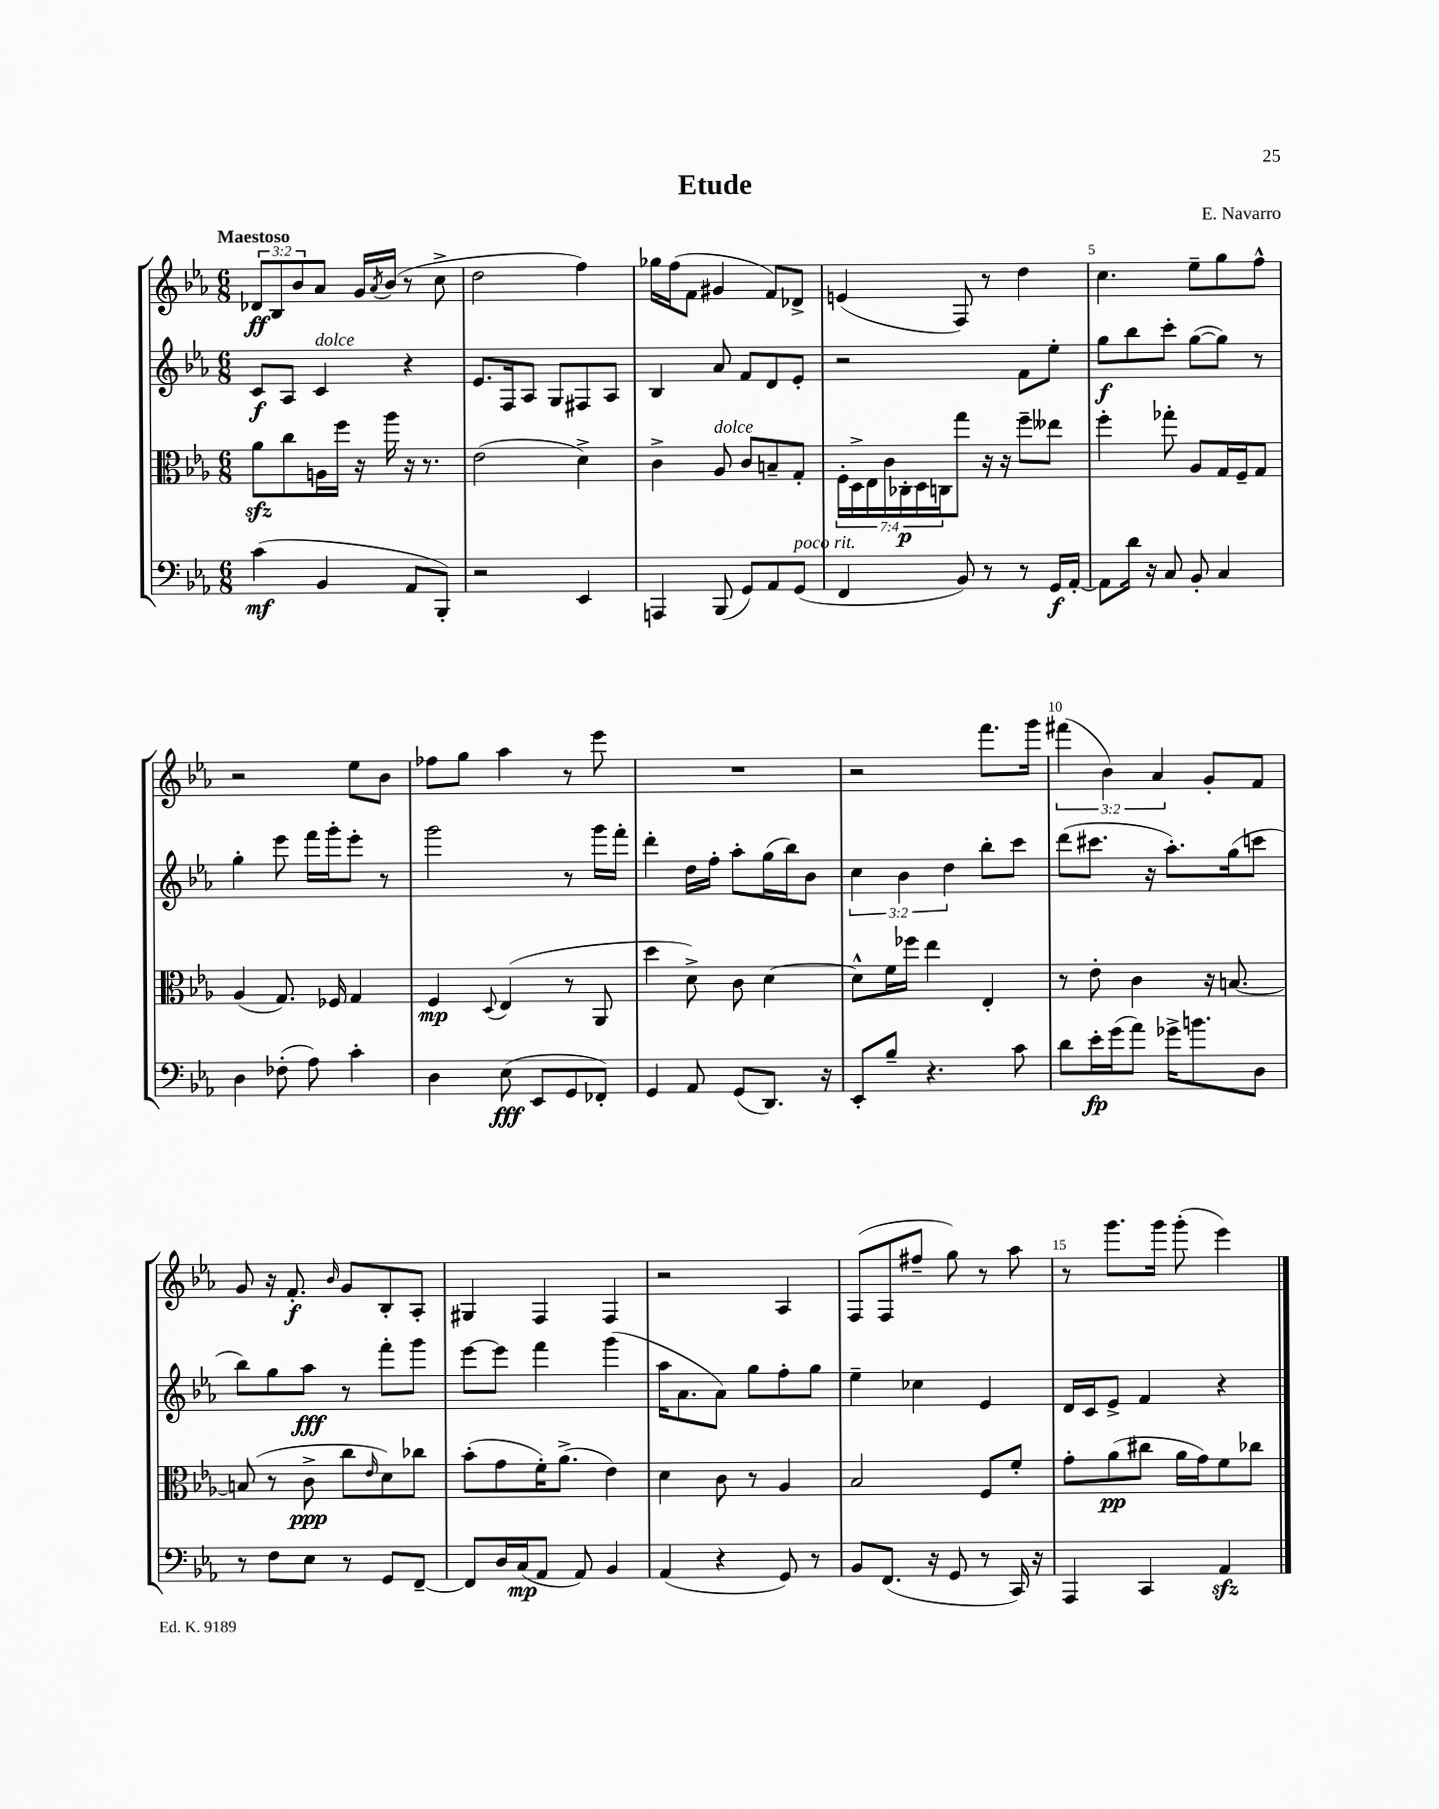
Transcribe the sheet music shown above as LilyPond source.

\header { title = "Etude" composer = "E. Navarro" }
<<
\new StaffGroup <<
\new Staff = "s0" {
    \clef treble \key ees \major \numericTimeSignature \time 6/8 \override Staff.TupletNumber.text = #tuplet-number::calc-fraction-text \tempo "Maestoso"
    \tuplet 3/2 { des'8\ff bes8 bes'8 } aes'8 g'16 \acciaccatura { aes'8 } bes'16( r8 c''8-> |
    d''2 f''4) |
    ges''16 f''16( f'8 gis'4 f'8) des'8-> |
    e'4( f8) r8 d''4 |
    c''4. ees''8-- g''8 f''8-^ |
    r2 ees''8 bes'8 |
    fes''8 g''8 aes''4 r8 ees'''8 |
    R2. |
    r2 f'''8. g'''16 |
    \tuplet 3/2 { fis'''4( bes'4) aes'4 } g'8-. f'8 |
    g'8 r16 f'8.-.\f \grace { bes'16 } g'8 bes8-. aes8-. |
    gis4 f4 f4 |
    r2 aes4 |
    f8( f8 fis''8-- g''8) r8 aes''8 |
    r8 g'''8. g'''16 g'''8-.( ees'''4) \bar "|." |
}
\new Staff = "s1" {
    \clef treble \key ees \major \numericTimeSignature \time 6/8 \override Staff.TupletNumber.text = #tuplet-number::calc-fraction-text
    c'8\f aes8 c'4^\markup { \italic "dolce" } r4 |
    ees'8. f16 aes8 g8 fis8 aes8 |
    bes4 aes'8 f'8 d'8 ees'8-. |
    r2 f'8 ees''8-. |
    g''8\f bes''8 c'''8-. g''8~( g''8) r8 |
    g''4-. ees'''8 f'''16 g'''16-. ees'''8-. r8 |
    g'''2 r8 g'''16 f'''16-. |
    d'''4-. d''16 f''16-. aes''8-. g''16( bes''16) bes'8 |
    \tuplet 3/2 { c''4 bes'4 d''4 } bes''8-. c'''8 |
    d'''8( cis'''8. r16 aes''8.-.) g''16( c'''8 |
    bes''8) g''8 aes''8\fff r8 f'''8-. g'''8 |
    ees'''8~ ees'''8 f'''4 g'''4( |
    aes''16 aes'8. aes'8) g''8 f''8-. g''8 |
    ees''4-- ces''4 ees'4 |
    d'16 c'16 ees'8-> f'4 r4 \bar "|." |
}
\new Staff = "s2" {
    \clef alto \key ees \major \numericTimeSignature \time 6/8 \override Staff.TupletNumber.text = #tuplet-number::calc-fraction-text
    aes'8\sfz c''8 a16 f''16 r16 aes''16 r16 r8. |
    ees'2( d'4->) |
    c'4-> aes8^\markup { \italic "dolce" } c'8 b8-- g8-. |
    \tuplet 7/4 { f16-. d16-> ees16 c'16 ces16-.\p d16 c16 } g''8 r16 r16 f''8-- eeses''8 |
    f''4-. ges''8-. aes8 g16 f16-- g8 |
    aes4( g8.) fes16 g4 |
    f4\mp \appoggiatura { d8 } ees4( r8 aes,8 |
    d''4 d'8->) c'8 d'4~ |
    d'8-^ f'16 fes''16 ees''4 ees4-. |
    r8 ees'8-. c'4 r16 b8.~ |
    b8( r8 c'8->\ppp c''8 \grace { ees'16 } d'8) ces''8 |
    bes'8-.( g'8 f'16-.) aes'8.->( ees'4) |
    d'4 c'8 r8 aes4 |
    bes2 f8 f'8-. |
    g'8-. aes'8\pp( cis''8 aes'16 g'16) f'8 ces''8 \bar "|." |
}
\new Staff = "s3" {
    \clef bass \key ees \major \numericTimeSignature \time 6/8
    c'4\mf( bes,4 aes,8 bes,,8-.) |
    r2 ees,4 |
    a,,4 bes,,8( g,8) aes,8 g,8^\markup { \italic "poco rit." }( |
    f,4 bes,8) r8 r8 g,16\f aes,16~-. |
    aes,8 d'16 r16 c8 bes,8-. c4 |
    d4 fes8-.( aes8) c'4-. |
    d4 ees8\fff( ees,8 g,8 fes,8-.) |
    g,4 aes,8 g,8( d,8.) r16 |
    ees,8-. bes8-- r4. c'8 |
    d'8 ees'16-.\fp g'16( aes'8) ges'16-> b'8. d8 |
    r8 f8 ees8 r8 g,8 f,8~-- |
    f,8 d16 c16\mp( aes,8 aes,8) bes,4 |
    aes,4( r4 g,8) r8 |
    bes,8 f,8.( r16 g,8 r8 c,16) r16 |
    aes,,4 c,4 aes,4\sfz \bar "|." |
}
>>
>>
\layout { \context { \Score \override BarNumber.break-visibility = ##(#f #t #t) barNumberVisibility = #(every-nth-bar-number-visible 5) } }
